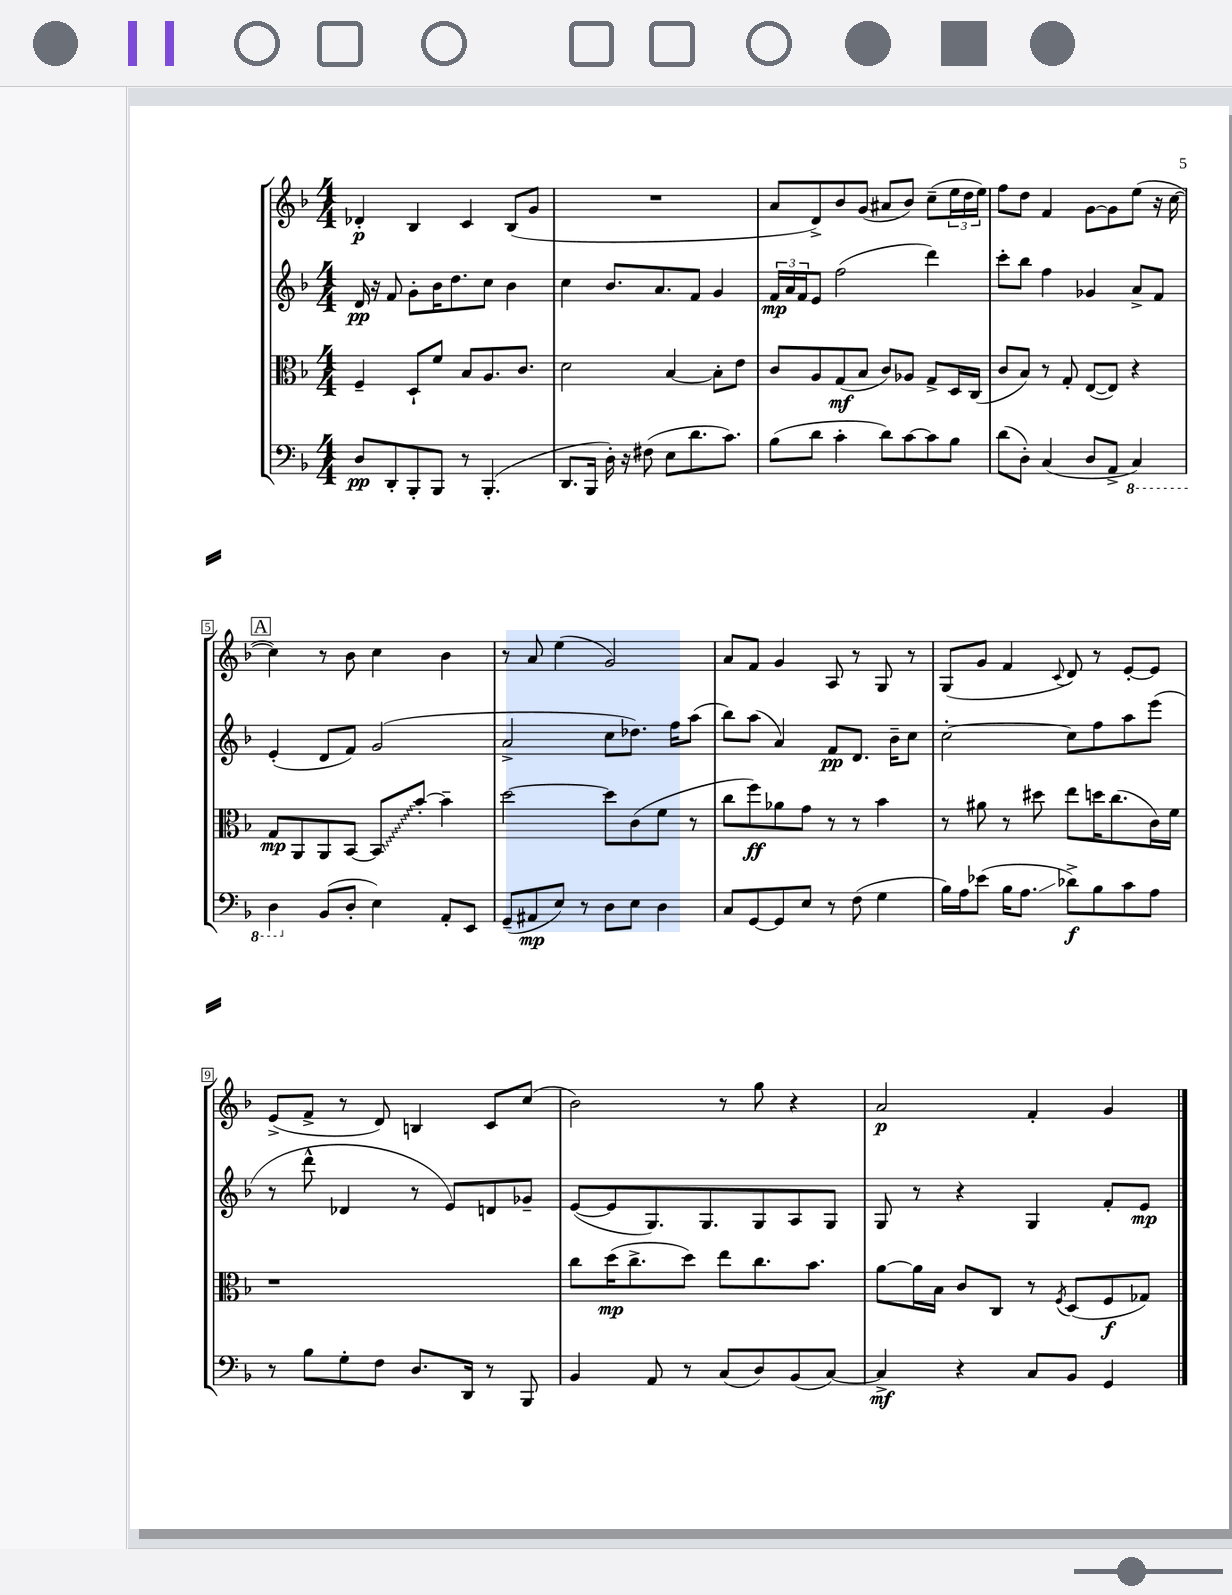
<<
\new StaffGroup <<
\new Staff = "s0" {
    \clef treble \key f \major \numericTimeSignature \time 4/4
    des'4-.\p bes4 c'4 bes8( g'8 |
    R1 |
    a'8 d'8->) bes'8 g'8( ais'8 bes'8) c''8--( \tuplet 3/2 { e''16 d''16 e''16) } |
    f''8 d''8 f'4 g'8~ g'8 e''8( r16 c''16~ |
    \mark \markup { \box "A" } c''4) r8 bes'8 c''4 bes'4 |
    r8 a'8 e''4( g'2) |
    a'8 f'8 g'4 a8 r8 g8 r8 |
    g8( g'8 f'4 \appoggiatura { c'8 } d'8) r8 e'8~-. e'8 |
    e'8->( f'8-> r8 d'8) b4 c'8 c''8( |
    bes'2) r8 g''8 r4 |
    a'2\p f'4-. g'4 \bar "|." |
}
\new Staff = "s1" {
    \clef treble \key f \major \numericTimeSignature \time 4/4
    d'16\pp r16 f'8 g'8-. bes'16 d''8. c''8 bes'4 |
    c''4 bes'8. a'8. f'8 g'4 |
    \tuplet 3/2 { f'16\mp a'16 f'16 } e'8 f''2( d'''4) |
    c'''8-. bes''8 f''4 ges'4 a'8-> f'8 |
    \mark \markup { \box "A" } e'4-.( d'8 f'8) g'2( |
    a'2-> c''8 des''8.) f''16 a''8( |
    bes''8) a''8( a'4) f'8\pp d'8. bes'16-- c''8 |
    c''2~-. c''8 f''8 a''8 e'''8( |
    r8 d'''8-^ des'4 r8 e'8) d'8 ges'8-- |
    e'8~( e'8 g8.) g8. g8 a8 g8 |
    g8 r8 r4 g4 f'8-. e'8\mp \bar "|." |
}
\new Staff = "s2" {
    \clef alto \key f \major \numericTimeSignature \time 4/4
    f4-- d8-! f'8 bes8 a8. c'8. |
    d'2 bes4~ bes8-. e'8 |
    c'8 a8 g8\mf( bes8 c'8) aes8 g8-> d16 c16( |
    c'8 bes8) r8 g8-. e8~( e8) r4 |
    \mark \markup { \box "A" } g8\mp a,8 a,8 bes,8~ \once \override Glissando.style = #'zigzag bes,8\glissando bes'8~-. bes'4-- |
    d''2~ d''8 c'8( f'8 r8 |
    c''8 f''8\ff) aes'8 g'8 r8 r8 bes'4 |
    r8 ais'8 r8 dis''8 e''8 d''16 c''8.( c'16) f'16 |
    r1 |
    c''8 d''16\mp( c''8.-> d''8) e''8 c''8. bes'8. |
    a'8~ a'16 bes16 c'8 c8 r8 \acciaccatura { f8 } d8( f8\f ges8) \bar "|." |
}
\new Staff = "s3" {
    \clef bass \key f \major \numericTimeSignature \time 4/4
    d8\pp d,8-. bes,,8-. bes,,8 r8 bes,,4.-.( |
    d,8. bes,,16 d16-.) r16 fis8( e8 d'8. c'8.) |
    bes8( d'8 c'4-. d'8) c'8~ c'8 bes8 |
    d'8( d8-.) c4( d8 a,8-> \ottava #-1 c,4) |
    \mark \markup { \box "A" } d,4 \ottava #0 bes,8( d8-. e4) a,8-. e,8 |
    g,8--( ais,8\mp e8) r8 d8 e8 d4 |
    c8 g,8~ g,8 e8 r8 f8( g4 |
    bes16) a16 ees'8( bes16 a8.\glissando des'8->\f) bes8 c'8 a8 |
    r8 bes8 g8-. f8 d8. d,16 r8 bes,,8 |
    bes,4 a,8 r8 c8( d8) bes,8( c8~) |
    c4->\mf r4 c8 bes,8 g,4 \bar "|." |
}
>>
>>
\layout { \context { \Score \override BarNumber.stencil = #(make-stencil-boxer 0.1 0.3 ly:text-interface::print) } }
